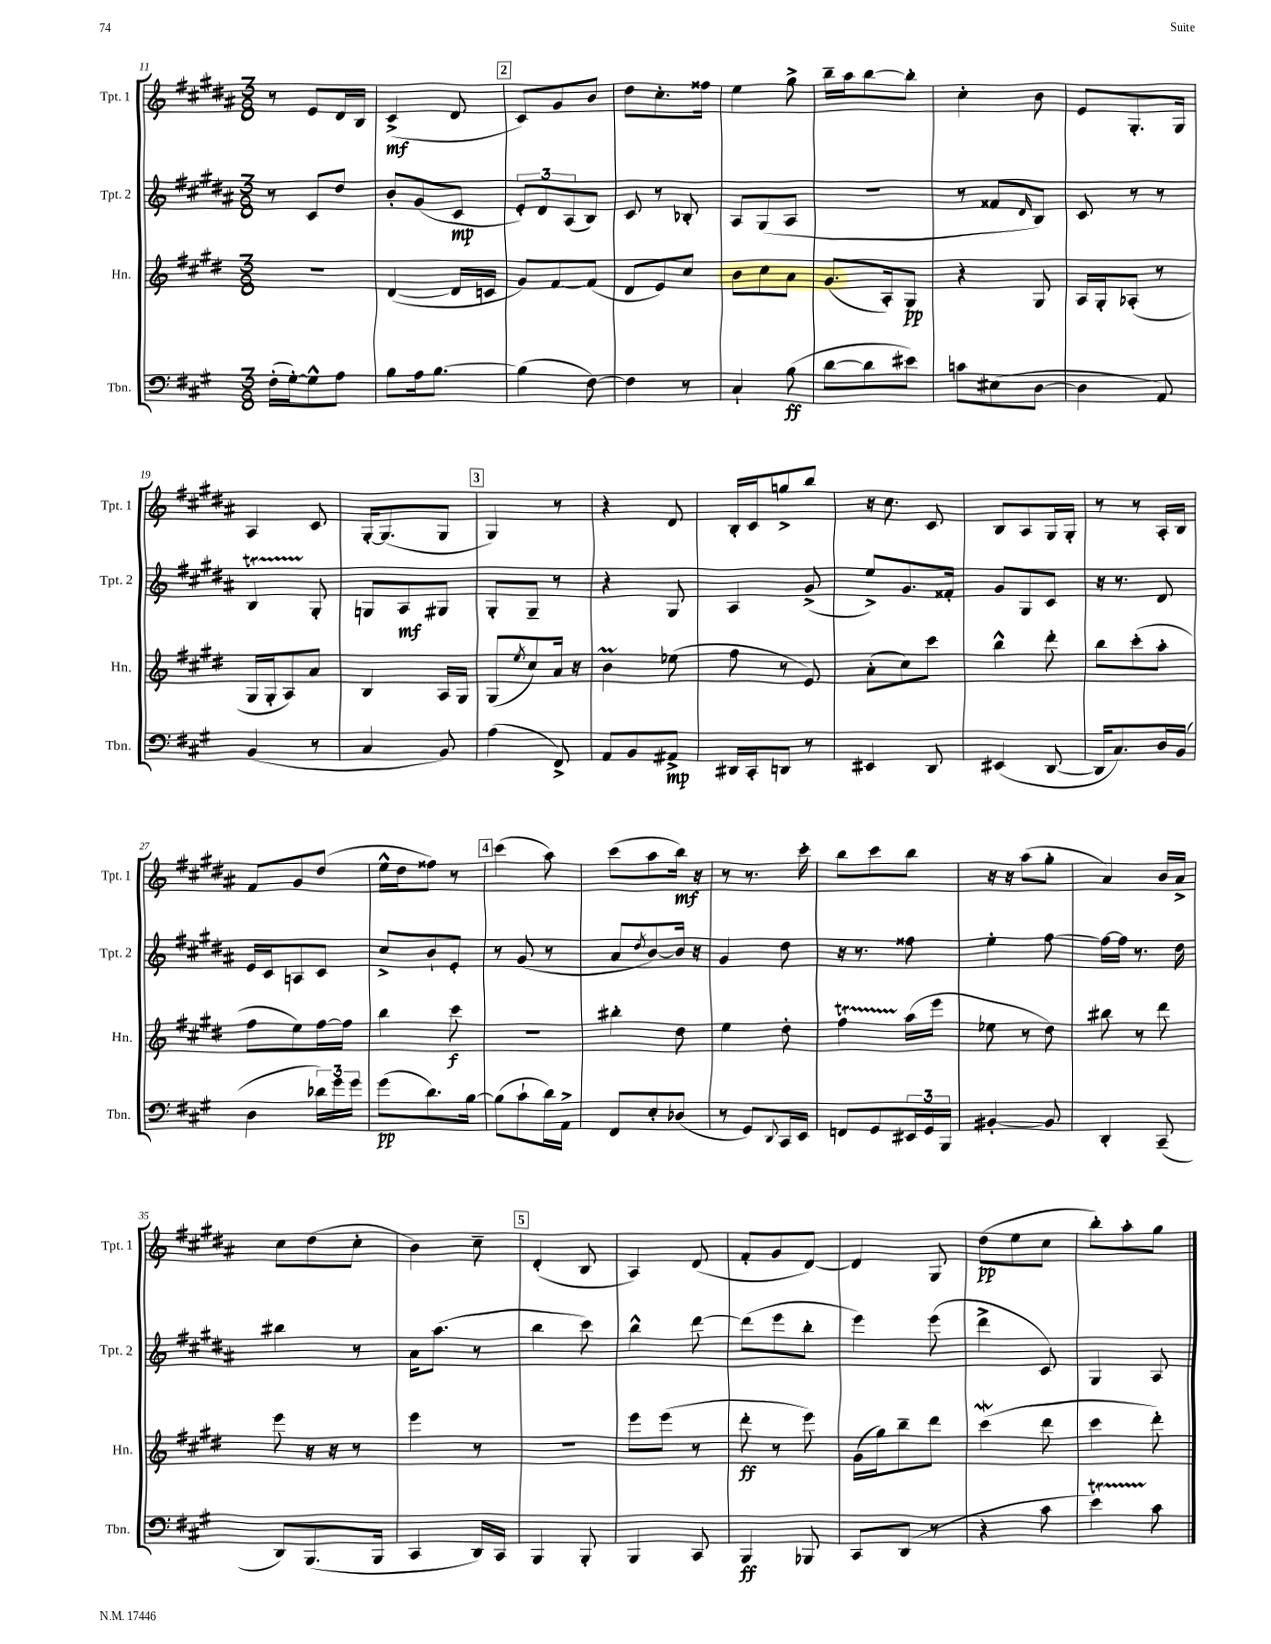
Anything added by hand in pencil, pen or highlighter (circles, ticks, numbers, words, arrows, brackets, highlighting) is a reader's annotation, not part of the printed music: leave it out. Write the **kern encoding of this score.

**kern	**kern	**kern	**kern
*staff4	*staff3	*staff2	*staff1
*clefF4	*clefG2	*clefG2	*clefG2
*k[f#c#g#]	*k[f#c#g#d#]	*k[f#c#g#d#a#]	*k[f#c#g#d#a#]
*M3/8	*M3/8	*M3/8	*M3/8
(16F#'	4.r	8r	8r
[16G#')	.	.	.
8G#^^]	.	8c#	8e
8A	.	8dd#	16d#
.	.	.	16B
=	=	=	=
8B	([4d#	8b'	(4c#^
16A	.	(8g#	.
[8.B	.	.	.
.	16d#]	8c#	8d#
.	16c	.	.
=	=	=	=
(4B]	8g#)	12e')	8c#)
.	.	12d#	.
.	[8f#	.	8g#
.	.	(12A#	.
[8F#)	(8f#]	8B)	8b
=	=	=	=
4F#]	8d#	8c#	8dd#
.	8e)	8r	8.cc#'
8r	8cc#	8B-'	.
.	.	.	16ff##
=	=	=	=
4C#`	8b	8A#	4ee
.	8cc#	(8G#	.
(8B	8a	8A#	8gg#^
=	=	=	=
[8d	(8.g#	4.r	16bb~
.	.	.	16aa#
8d]	.	.	[8bb
.	16A')	.	.
8e#)	8G#	.	8bb']
=	=	=	=
8c	4r	8r	4cc#'
(8E#	.	8f##	.
.	.	16qqd#	.
[8D	8G#	8B)	8b
=	=	=	=
4D]	16A	8c#	8e
.	16G#'	.	.
.	(8A-'	8r	8.G#'
8AA)	8r	8r	.
.	.	.	16G#
=	=	=	=
(4BB	16G#	4B	4A#
.	16G#'	.	.
.	8A)	.	.
8r	8a	8G#'	8c#
=	=	=	=
4C#	4B	8G	[16G#'
.	.	.	(8.G#]
.	.	8A#	.
8BB)	16A	8G#	8G#
.	16G#	.	.
=	=	=	=
(4A	(8G#	8G#'	4G#)
.	8qee	.	.
.	8cc#)	8G#~	.
8FF#^)	16a	8r	8r
.	16r	.	.
=	=	=	=
8AA	4b	4r	4r
8BB	.	.	.
8AA#^	(8ee-	8G#	8d#
=	=	=	=
16DD#	8ff#	4A#	16B'
16CC#'	.	.	16c#
8DD	8r	.	8gg^
8r	8e)	(8g#^	8bb
=	=	=	=
4EE#	(8a'	8ee^)	16r
.	.	.	8.cc#
.	8cc#)	8.g#	.
8DD	8ccc#	.	8c#
.	.	16f##'	.
=	=	=	=
(4EE#	4bb^^	8g#	8B
.	.	8G#	8A#
[8DD	8ddd#'	8c#	16G#
.	.	.	16G#'
=	=	=	=
16DD]	8bb	16r	8r
8.C#)	.	8.r	.
.	(8ccc#'	.	8r
16D	8aa'	8d#	16A#'
(16BB	.	.	16B
=	=	=	=
4D	8ff#	16e	8f#
.	.	16c#	.
.	8ee)	8A	8g#
24d-)	[16ff#	8c#	(8dd#
24g#	.	.	.
.	16ff#]	.	.
24g#	.	.	.
=	=	=	=
(8g#	4bb	8cc#^	16ee^^
.	.	.	16dd#
8.d)	.	8b`	8ff##)
.	8ccc#	8e'	8r
[16B	.	.	.
=	=	=	=
(8B]	4.r	8r	(4ccc#
8c#`	.	(8g#	.
16d)	.	8r	8aa#)
16AA^	.	.	.
=	=	=	=
8FF#	4bb#'	8a#	(8ccc#
.	.	8qdd#	.
8E'	.	[8b)	8aa#
(8D-	8dd#	16b]	16bb)
.	.	16r	16r
=	=	=	=
8r	4ee	4g#	8r
8GG#)	.	.	8.r
8qqDD	.	.	.
16CC#	8dd#'	8dd#	.
16EE	.	.	16ccc#'
=	=	=	=
8FF	4ff#	16r	8bb
.	.	8.r	.
8GG#	.	.	8ccc#
24EE#	(16aa	8ff##	8bb
24GG#	.	.	.
.	16eee	.	.
24BBB	.	.	.
=	=	=	=
[4BB#'	8ee-	4ee'	16r
.	.	.	16r
.	8r	.	(8aa#
8BB#]	8dd#)	[8ff#	8gg#'
=	=	=	=
4DD'	8bb#	16ff#_	4a#)
.	.	16ff#]	.
.	8r	8.r	.
(8CC#~	8ddd#	.	16b
.	.	16dd#	16a#^
=	=	=	=
8DD)	8eee	4bb#	8cc#
(8.BBB	16r	.	(8dd#
.	16r	.	.
.	8r	8r	8cc#'
16BBB	.	.	.
=	=	=	=
4CC#	4eee	16a#	4b)
.	.	(8.aa#	.
16DD)	8r	8r	8cc#~
16CC#	.	.	.
=	=	=	=
4BBB	4.r	4bb	(4d#'
8BBB'	.	8ccc#)	8B
=	=	=	=
4BBB	8eee	4bb^^	4A#)
.	(8eee	.	.
8CC#	8r	[8ddd#	(8d#
=	=	=	=
4BBB	8ddd#'	(8ddd#]	8f#'
.	8r	8eee	8g#
8BBB-	8eee)	8bb'	[8d#)
=	=	=	=
8CC#	(16g#	4eee)	4d#]
.	16gg#)	.	.
(8DD	8bb~	.	.
8r	8ddd#	(8eee	8G#
=	=	=	=
4r	(4ccc#	4ddd#^	(8dd#
.	.	.	8ee
8c#	8ddd#	8c#)	8cc#
=	=	=	=
4e)	4ccc#	4G#	8bb')
.	.	.	8aa#'
8c#	8ddd#')	8A#	8gg#
==	==	==	==
*-	*-	*-	*-
